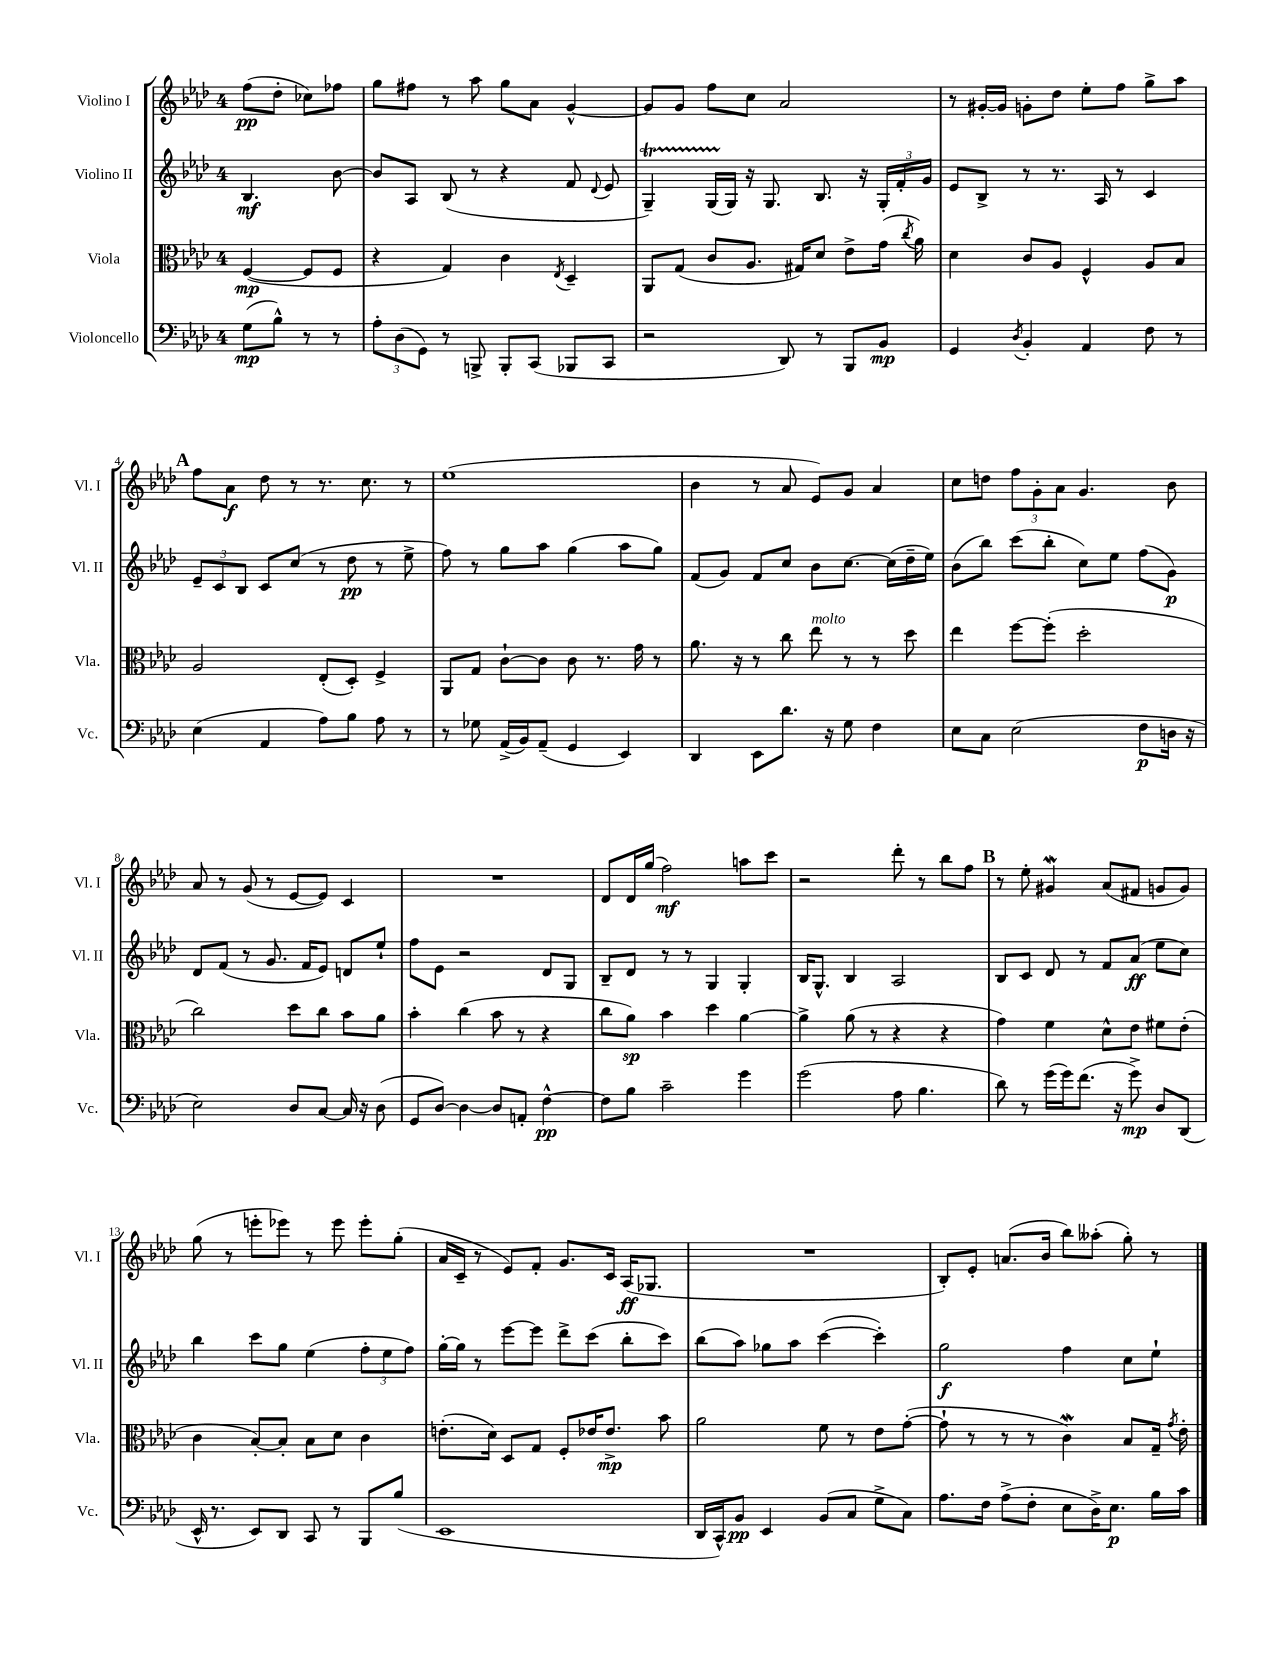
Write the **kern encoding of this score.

**kern	**kern	**kern	**kern
*staff4	*staff3	*staff2	*staff1
*clefF4	*clefC3	*clefG2	*clefG2
*k[b-e-a-d-]	*k[b-e-a-d-]	*k[b-e-a-d-]	*k[b-e-a-d-]
*M4/4	*M4/4	*M4/4	*M4/4
(8G	([4F	4.B-	(8ff
8B-^^)	.	.	8dd-'
8r	8F]	.	8cc-)
8r	8F	[8b-	8ff-
=	=	=	=
12A-'	4r	8b-]	8gg
(12D-	.	.	.
.	.	8A-	8ff#
12GG)	.	.	.
8r	4G)	(8B-	8r
8BBB^	.	8r	8aa-
8BBB'	4c	4r	8gg
(8CC	.	.	8a-
.	8qE-	.	.
8BBB-	4D-~	8f	[4g^^
.	.	8qqd-	.
8CC	.	8e-	.
=	=	=	=
2r	8AA-	4G~)	8g]
.	(8G	.	8g
.	8c	(16G	8ff
.	.	16G)	.
.	8.A-	16r	8cc
.	.	8.G	.
8DD-)	.	.	2a-
.	16G#)	.	.
8r	8d-	8.B-	.
8BBB-	8e-^	.	.
.	.	16r	.
8BB-	(16g	24G'	.
.	.	24f'	.
.	8qcc	.	.
.	16a-)	.	.
.	.	24g	.
=	=	=	=
4GG	4d-	8e-	8r
.	.	8B-^	[16g#'
.	.	.	16g#]
8qD-	.	.	.
4BB-'	8c	8r	8g'
.	8A-	8.r	8dd-
4AA-	4F^^	.	8ee-'
.	.	16A-	.
.	.	8r	8ff
8F	8A-	4c	8gg^
8r	8B-	.	8aa-
=	=	=	=
(4E-	2A-	12e-~	8ff
.	.	12c	.
.	.	.	8a-
.	.	12B-	.
4AA-	.	8c	8dd-
.	.	(8cc	8r
8A-)	(8E-'	8r	8.r
8B-	8D-')	8dd-	.
.	.	.	8.cc
8A-	4F^	8r	.
8r	.	8ee-^	8r
=	=	=	=
8r	8AA-	8ff)	(1ee-
8G-	8G	8r	.
(16AA-^	[8c`	8gg	.
16BB-)	.	.	.
(8AA-~	8c]	8aa-	.
4GG	8c	(4gg	.
.	8.r	.	.
4EE-)	.	8aa-	.
.	16g	.	.
.	8r	8gg)	.
=	=	=	=
4DD-	8.a-	(8f	4b-
.	.	8g)	.
.	16r	.	.
8EE-	8r	8f	8r
8.d-	8cc	8cc	8a-
.	8ee-	8b-	8e-)
16r	.	.	.
8G	8r	[8.cc	8g
4F	8r	.	4a-
.	.	(16cc]	.
.	8dd-	16dd-~	.
.	.	16ee-)	.
=	=	=	=
8E-	4ee-	(8b-	8cc
8C	.	8bb-)	8dd
(2E-	[8ff	(8ccc	12ff
.	.	.	12g'
.	(8ff']	8bb-'	.
.	.	.	12a-
.	2dd-'	8cc)	4.g
.	.	8ee-	.
8F	.	(8ff	.
16D	.	8g)	8b-
16r	.	.	.
=	=	=	=
2E-)	2cc)	8d-	8a-
.	.	(8f	8r
.	.	8r	(8g
.	.	8.g	8r
8D-	8dd-	.	[8e-
.	.	16f	.
[8C	8cc	8e-)	8e-])
16C]	8b-	8d	4c
16r	.	.	.
(8D-	8a-	8ee-`	.
=	=	=	=
8GG	4b-'	8ff	1r
[8D-)	.	8e-	.
4D-_	(4cc	2r	.
8D-]	8b-	.	.
8AA'	8r	.	.
[4F^^	4r	8d-	.
.	.	8G	.
=	=	=	=
8F]	8cc	8B-~	8d-
8B-	8a-)	8d-	16d-
.	.	.	(16gg
2c~	4b-	8r	2ff)
.	.	8r	.
.	4dd-	4G	.
4g	[4a-	4G'	8aa
.	.	.	8ccc
=	=	=	=
(2g	4a-^]	16B-	2r
.	.	8.G^^	.
.	(8a-	4B-	.
.	8r	.	.
8A-	4r	2A-	8ddd-'
4.B-	.	.	8r
.	4r	.	8bb-
.	.	.	8ff
=	=	=	=
8d-)	4g)	8B-	8r
8r	.	8c	8ee-'
(16g	4f	8d-	4g#
16g)	.	.	.
(8.f	.	8r	.
.	8d-^^	8f	(8a-
16r	.	.	.
8g^)	8e-	(8a-	8f#
8D-	8f#	8ee-	8g
(8DD-	(8e-'	8cc)	8g)
=	=	=	=
16EE-^^	4c	4bb-	(8gg
8.r	.	.	.
.	.	.	8r
8EE-)	[8B-')	8ccc	8eee'
8DD-	8B-']	8gg	8eee-)
8CC	8B-	(4ee-	8r
8r	8d-	.	8eee-
8BBB-	4c	12ff'	8eee-'
.	.	12ee-	.
(8B-	.	.	(8gg'
.	.	12ff)	.
=	=	=	=
1EE-	(8.e'	[16gg'	16a-
.	.	16gg]	16c~
.	.	8r	8r
.	16d-)	.	.
.	8D-	[8eee-	8e-)
.	8G	8eee-]	8f'
.	8F'	8ddd-^	8.g
.	16e-	(8ccc	.
.	8.e-^	.	16c
.	.	8bb-'	(16A-
.	.	.	8.G-
.	8b-	8ccc)	.
=	=	=	=
16DD-	2a-	(8bb-	1r
16CC^^)	.	.	.
8BB-	.	8aa-)	.
4EE-	.	8gg-	.
.	.	8aa-	.
(8BB-	8f	([4ccc	.
8C	8r	.	.
8G^	8e-	4ccc'])	.
8C)	([8g'	.	.
=	=	=	=
8.A-	8g`]	2gg	8B-')
.	8r	.	8e-'
16F	.	.	.
(8A-^	8r	.	(8.a
8F'	8r	.	.
.	.	.	16b-
8E-	4c)	4ff	8bb-)
16D-^)	.	.	(8aa--'
8.E-	.	.	.
.	8B-	8cc	8gg')
16B-	16G~	8ee-`	8r
.	8qg	.	.
16c	16e-'	.	.
==	==	==	==
*-	*-	*-	*-
